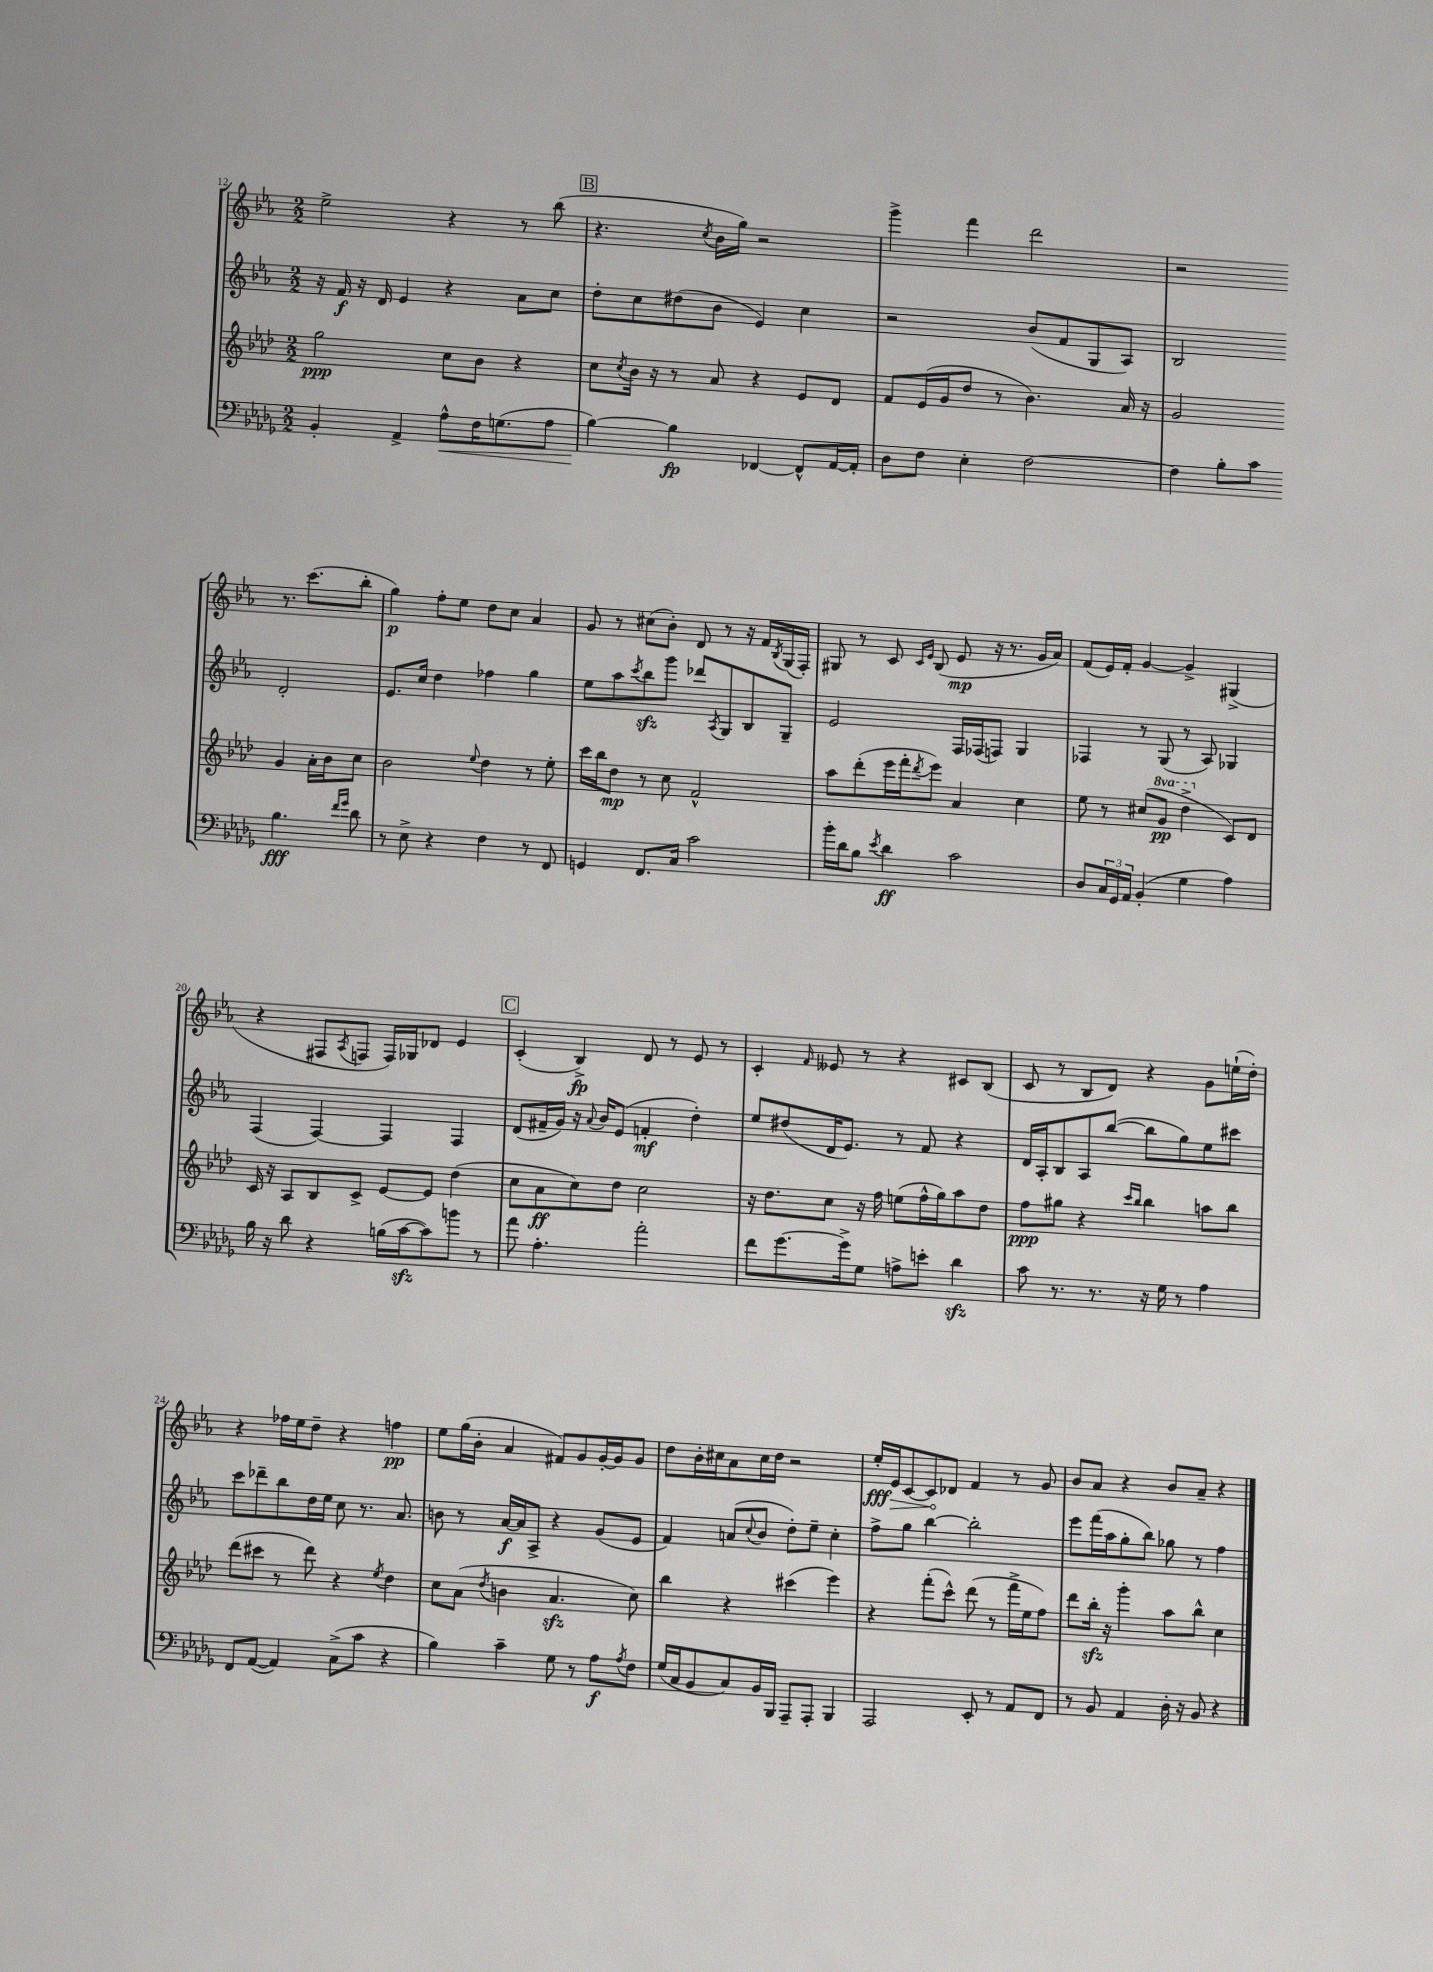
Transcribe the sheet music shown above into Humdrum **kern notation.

**kern	**kern	**kern	**kern
*staff4	*staff3	*staff2	*staff1
*clefF4	*clefG2	*clefG2	*clefG2
*k[b-e-a-d-g-]	*k[b-e-a-d-]	*k[b-e-a-]	*k[b-e-a-]
*M2/2	*M2/2	*M2/2	*M2/2
4BB-'/	2gg\	16r	2ee-^\
.	.	16f/	.
.	.	16r	.
.	.	16d/	.
4AA-^/	.	4e-/	.
8A-^^\L	8cc\L	4r	4r
16F\K	8b-\J	.	.
(8.G\	.	.	.
.	4r	8a-\L	8r
8A-\J	.	8cc\J	(8bb-\
=	=	=	=
[4B-\)	8cc\L	8dd'\L	4.r
.	8qcc/	.	.
.	16b-\Jk	8cc\	.
.	16r	.	.
4B-\]	8r	(8dd#\	.
.	.	.	8qcc/
.	8a-/	8b-\J	16b-\LL
.	.	.	16gg\JJ)
[4FF-/	4r	4e-/)	2r
8FF-^^/]L	8e-/L	4cc\	.
[16AA-/L	8d-/J	.	.
16AA-'/]JJ	.	.	.
=	=	=	=
8D-\L	8f/L	2r	4ggg^\
8F\J	(16e-/L	.	.
.	16g/J	.	.
4E-'\	8dd-/J	.	4fff\
.	8r	.	.
[2F\	4.b-\)	(8b-/L	2ddd\
.	.	8f/	.
.	.	8G/	.
.	16a-/	8A-/J)	.
.	16r	.	.
=	=	=	=
4F\]	2g/	2B-/	2r
8B-'\L	.	.	.
8c\J	.	.	.
4.B-\	4g/	2d'/	8.r
.	.	.	(8.ccc\L
.	16a-'\LL	.	.
.	16b-\J	.	.
16qqf/LL	.	.	.
16qqg-/JJ	.	.	.
8d-\	8cc\J	.	8bb-'\J
=	=	=	=
8r	2b-\	8.e-/L	4gg\)
8E-^\	.	.	.
.	.	16cc/Jk	.
4r	.	4dd\	8ff'\L
.	.	.	8ee-\J
.	8qqee-/	.	.
4F\	4dd-\	4ff-\	8dd\L
.	.	.	8cc\J
8r	8r	4gg\	4a-/
8FF/	8ee-'\	.	.
=	=	=	=
4GG/	16ccc\LL	8ee-\L	8g/
.	16bb-\J	.	.
.	8dd-\J	8aa-\	8r
.	.	8qccc/	.
8.FF/L	8r	8bb-\	(8cc#\L
.	8cc\	8ggg\J	8b-'\J)
16C/Jk	.	.	.
2c\	2f^^/	8ddd-/L	8d/
.	.	8qA-/	.
.	.	8G/	8r
.	.	8B-/	16r
.	.	.	16f/LL
.	.	.	8qB-/
.	.	8G~/J	(16G/
.	.	.	16F'/JJ)
=	=	=	=
16b-'\LL	8aa-\L	2e-/	8G#/
16d-\J	.	.	.
8B-\J	(8ddd-'\	.	8r
8qe-/	.	.	.
4d-\	16eee-\L	.	8c/
.	16fff'\J	.	.
.	.	.	16qqc/LL
.	8qddd-/	.	16qqe-/JJ
.	8eee-\J)	.	(8B-/
2c\	4a-/	16F/LL	8e-/
.	.	(16F-/J	.
.	.	8F/J)	16r
.	.	.	8.r
.	4cc\	4G/	.
.	.	.	16g/LL
.	.	.	16a-/JJ)
=	=	=	=
8D-/L	8ee-\	4F-/	(8f/L
24C/L	8r	.	16e-/L)
24GG-/	.	.	.
.	.	.	16f'/JJ
24AA-/JJ	.	.	.
(4BB-'/	(8cc#/L	8r	[4g/
.	8gg/J	(8G/	.
4G-\	4ddd-^\	8r	4g^/]
.	.	8A-/)	.
4A-\)	8c/L)	4G-/	(4G#^/
.	8d-/J	.	.
=	=	=	=
16B-\	16c/	(4F/	4r
16r	16r	.	.
8d-\	8A-/L	.	.
4r	8B-/	[4F/)	8F#/L
.	.	.	8qA-/
.	8c^/J	.	8F/J
(16B\LL	[8e-/L	4F/]	16F/LL)
[16c\J	.	.	16G-/J
8c\])	8e-/]J	.	8d-/J
8b\J	(4dd-\	4F/	4e-/
8r	.	.	.
=	=	=	=
8a-\	8cc\L	(8d/L	(4c'/
4.A-'\	8a-\	16f#~/L	.
.	.	16g/JJ)	.
.	8cc\)	16r	4B-^/)
.	.	8qqa-/	.
.	.	16b-/LK	.
.	8dd-\J	(8e-/J	.
2a-'\	2cc\	4f'/	8d/
.	.	.	8r
.	.	4dd'\)	8e-/
.	.	.	8r
=	=	=	=
8f\L	16r	8ee-/L	4c'/
.	8.dd-\L	.	.
[8.g-\	.	(8dd#/	.
.	.	.	16qqf/
.	8cc\J	16d/K	8e--/
16g-^\]k	.	8.e-/J)	.
8G-\J	16r	.	8r
.	16ff\	.	.
8A^\L	(8ee\L	8r	4r
8e'\J	16ff^^\L	8f/	.
.	16gg\J)	.	.
4d-\	8aa-\	4r	8c#/L
.	8dd-\J	.	(8B-/J
=	=	=	=
8c\	8ff\L	16d/LL	8c/
.	.	16A-'/J	.
8.r	8gg#\J	8B-/	8r
.	4r	8A-/	8B-/L
8.r	.	.	.
.	.	([8bb-/J	8d/J)
.	16qqccc/LL	.	.
.	16qqbb-/JJ	.	.
16r	4bb-\	8bb-\]L	4r
16G-\	.	.	.
8r	.	8gg\)	.
4A-\	8aa\L	8ee-\	8g\L
.	8bb-\J	8ccc#\J	(16ee`\L
.	.	.	16dd'\JJ)
=	=	=	=
8FF/L	(8ddd-\L	8ccc\L	4r
([8AA-/J	8ccc#\J	8ddd-~\	.
4AA-/])	8r	8bb-\	16ff-\LL
.	.	.	16ee-\J
.	8ddd-\)	16dd\L	8dd~\J
.	.	16ee-\JJ	.
(8C^\L	4r	8cc\	4r
8c\J	.	8.r	.
.	8qee-/	.	.
4r	4dd-\	.	4ff\
.	.	8.a-/	.
=	=	=	=
4B-\)	8cc\L	8b\	8ee-\L
.	(8a-\J	8r	(16gg\L
.	.	.	16b-'\JJ
.	8qdd-/	.	.
4c~\	4b\	[16a-/LL	4a-/
.	.	16a-/]J	.
.	.	8A-^/J	.
8G-\	4.a-/	4r	8f#/L)
8r	.	.	8g/
8A-\L	.	(8g/L	[16g'/L
.	.	.	16g/]J
8qA-/	.	.	.
8F\J	8cc\)	8e-/J	8g/J
=	=	=	=
(16G-/LL	4bb-\	4f/)	8dd\L
16C/J	.	.	.
8BB-/	.	.	16b-'\L
.	.	.	16cc#\J
8C/)	4r	(8a/L	8a-\
.	.	8qqcc/	.
16BB-/L	.	8b-/J	16cc#\L
16BBB-/JJ	.	.	16dd\JJ
8AAA-~/L	(4ccc#\	8dd'\L)	2r
8AAA-'/J	.	8ee-~\J	.
4BBB-/	4eee-\)	4cc'\	.
=	=	=	=
2AAA-/	4r	8ff^\L	16ee-'/LL
.	.	.	16e-/J
.	.	8gg\J	[8c/
.	(8fff'\L	[4bb-\	8c/]
.	8ccc^^\J)	.	8d-/J
8EE-'/	(8ddd-\	2bb-'\]	4f/
8r	8r	.	.
8AA-/L	16fff^\LL	.	8r
.	16ee-\J	.	.
8FF/J	8ff\J)	.	8g/
=	=	=	=
8r	8ddd-\L	8eee-\L	8b-/L
8BB-/	16bb-'\Jk	(16fff\L	8a-/J
.	16r	16aa-\J	.
4AA-/	4ggg'\	8gg'\	4r
.	.	8bb-\J)	.
16D-'\	8aa-\L	8gg-\	8b-/L
16r	.	.	.
8BB-/	8bb-^^\J	8r	8a-~/J
4r	4cc\	4ff\	4r
==	==	==	==
*-	*-	*-	*-
